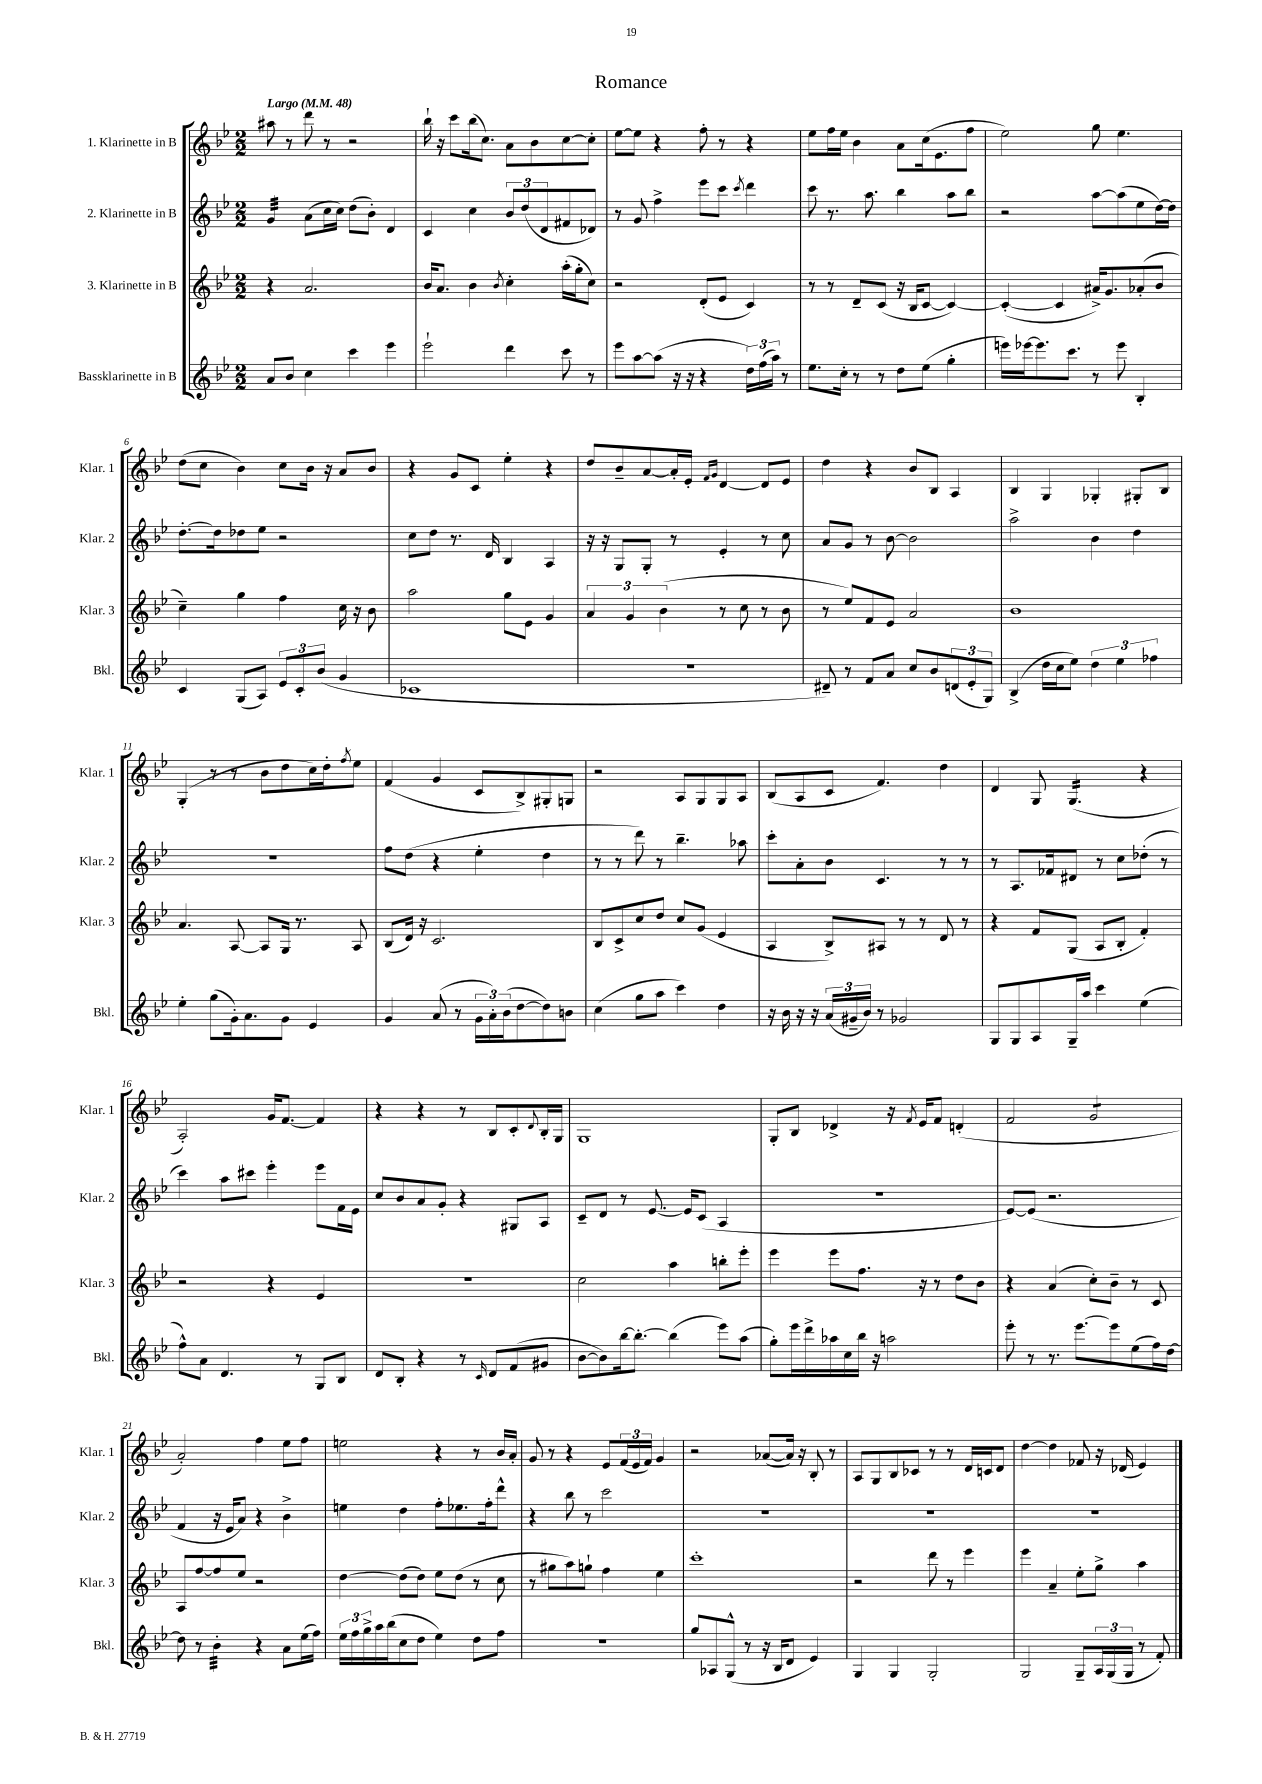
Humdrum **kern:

**kern	**kern	**kern	**kern
*staff4	*staff3	*staff2	*staff1
*clefG2	*clefG2	*clefG2	*clefG2
*k[b-e-]	*k[b-e-]	*k[b-e-]	*k[b-e-]
*M2/2	*M2/2	*M2/2	*M2/2
*MM48	*MM48	*MM48	*MM48
8a	4r	4g	8aa#
8b-	.	.	8r
4cc	2.a	(8a	8ddd
.	.	16cc	8r
.	.	16cc)	.
4ccc	.	(8dd	2r
.	.	8b-')	.
4eee-	.	4d	.
=	=	=	=
2eee-`	16b-	4c	16bb-`
.	8.a	.	16r
.	.	.	8ccc
.	4b-	4cc	(16bb-
.	.	.	8.cc)
.	8qb-	.	.
4ddd	4cc'	12b-	8a
.	.	(12dd	.
.	.	.	8b-
.	.	12d	.
8ccc	(16aa'	8f#	[8cc
.	16gg'	.	.
8r	8cc)	8d-)	8cc']
=	=	=	=
8eee-	2r	8r	[8ee-
[8aa	.	8g	8ee-]
(8aa]	.	4ff^	4r
16r	.	.	.
16r	.	.	.
4r	(8d'	8eee-	8ff'
.	8e-	8ccc	8r
.	.	8qccc	.
24dd)	4c)	4ddd	4r
(24ff	.	.	.
24aa)	.	.	.
8r	.	.	.
=	=	=	=
8.ee-	8r	8ccc	8ee-
.	8r	8.r	16ff
16cc'	.	.	16ee-
8r	8d~	.	4b-
.	.	8.aa	.
8r	(8c	.	.
8dd	16r	4bb-	8a
.	16B-	.	.
(8ee-	[8c	.	(16cc
.	.	.	8.e-
4gg'	4c_)	8aa	.
.	.	8bb-	8ff
=	=	=	=
16eee)	(4c'_	2r	2ee-)
[16eee-	.	.	.
8.eee-]	.	.	.
.	4c]	.	.
8.ccc	.	.	.
8r	16a#^)	[8aa	8gg
.	8.g	.	.
8eee-	.	(8aa]	4.ee-
4B-'	(8a-'	8ee-	.
.	8b-	[16dd)	.
.	.	16dd]	.
=	=	=	=
4c	4cc~)	[8.dd'	(8dd
.	.	.	8cc
.	.	16dd]	.
(8G	4gg	8dd-	4b-)
8A)	.	8ee-	.
12e-	4ff	2r	8cc
12c'	.	.	.
.	.	.	16b-
(12b-	.	.	.
.	.	.	16r
4g	16cc	.	8a
.	16r	.	.
.	8b-	.	8b-
=	=	=	=
1c-	2aa	8cc	4r
.	.	8dd	.
.	.	8.r	8g
.	.	.	8c
.	.	16d	.
.	8gg	4B-	4ee-'
.	8e-	.	.
.	4g	4A	4r
=	=	=	=
1r	6a	16r	8dd
.	.	16r	.
.	.	8G	8b-~
.	6g	.	.
.	.	8G'	[8a
.	(6b-	.	.
.	.	8r	16a']
.	.	.	16e-'
.	.	.	16qqf
.	.	.	16qqg
.	8r	4e-'	[4d
.	8cc	.	.
.	8r	8r	8d]
.	8b-	8cc	8e-
=	=	=	=
8d#~)	8r	8a	4dd
8r	8ee-)	8g	.
8f	8f	8r	4r
8a	8e-	[8b-	.
8cc	2a	2b-]	8b-
8b-	.	.	8B-
(12d	.	.	4A
12e-'	.	.	.
12G)	.	.	.
=	=	=	=
(4B-^	1b-	2aa^	4B-
16dd	.	.	4G
16cc	.	.	.
8ee-)	.	.	.
6dd	.	4b-	4G-'
6ee-	.	.	.
.	.	4dd	8G#'
6ff-	.	.	.
.	.	.	8B-
=	=	=	=
4ee-'	4.a	1r	(4G'
(8gg	.	.	8r
16g')	[8A	.	8r
8.a	.	.	.
.	8A]	.	8b-
8g	16G	.	8dd
.	8.r	.	.
4e-	.	.	16cc)
.	.	.	16dd'
.	.	.	8qff
.	8A	.	8ee-
=	=	=	=
4g	(8B-	8ff	(4f
.	16d)	(8dd	.
.	16r	.	.
(8a	2.c	4r	4g
8r	.	.	.
24g	.	4ee-'	8c
24a')	.	.	.
(24b-	.	.	.
[8dd	.	.	8B-^)
8dd])	.	4dd	8G#'
8b	.	.	8G
=	=	=	=
(4cc	8B-	8r	2r
.	8c^	8r	.
8gg	8cc	8ddd)	.
8aa	8dd	8r	.
4ccc)	8cc	4.bb-~	8A
.	(8g	.	8G
4dd	4e-	.	8G
.	.	8aa-	8A
=	=	=	=
16r	4A	8ccc'	(8B-
16b-	.	.	.
16r	.	8a'	8A
16r	.	.	.
(24a	8B-^)	8b-	8c
24g#~	.	.	.
24b-)	.	.	.
8r	8A#	4.c	4.f)
2g-	8r	.	.
.	8r	.	.
.	8d	8r	4dd
.	8r	8r	.
=	=	=	=
8G	4r	8r	4d
8G	.	8.A	.
8A	8f	.	8G
.	.	16f-	.
16G~	(8G	8d#	(4.G
16aa	.	.	.
4ccc	8A	8r	.
.	8B-'	8cc	.
(4ee-	4f')	(8dd-'	4r
.	.	8r	.
=	=	=	=
8ff^^)	2r	4ccc)	2A')
8a	.	.	.
4.d	.	8aa	.
.	.	8ccc#	.
.	4r	4eee-'	16g
.	.	.	[8.f
8r	.	.	.
8G	4e-	8eee-	4f]
8B-	.	16f	.
.	.	16e-	.
=	=	=	=
8d	1r	8cc	4r
8B-'	.	8b-	.
4r	.	8a	4r
.	.	8g'	.
8r	.	4r	8r
16qqc	.	.	.
8d	.	.	8B-
(8f	.	8G#	8c'
.	.	.	8qqd
8g#	.	8A	16B-'
.	.	.	16G
=	=	=	=
[8b-	2cc	8c~	1G
8b-])	.	8d	.
[16bb-	.	8r	.
8.bb-'_	.	.	.
.	.	[8.e-	.
(4bb-]	4aa	.	.
.	.	16e-]	.
.	.	(8c	.
8eee-)	8bb'	4A	.
(8aa	8eee-'	.	.
=	=	=	=
8gg')	4eee-	1r	8G'
16eee-	.	.	8B-
16ddd^	.	.	.
16aa-	8eee-	.	4d-^
16cc	.	.	.
16bb-	8.ff	.	.
16r	.	.	.
2aa	.	.	16r
.	.	.	8qf
.	16r	.	16e-
.	8r	.	8f
.	8dd	.	(4d'
.	8b-	.	.
=	=	=	=
8eee-'	4r	[8e-)	2f
8r	.	(8e-]	.
8.r	(4a	2.r	.
[8.eee-	.	.	.
.	8cc')	.	2g
8eee-]	8b-~	.	.
(8ee-	8r	.	.
16ff)	8c	.	.
[16dd	.	.	.
=	=	=	=
8dd]	8A	4f	2a')
8r	[8ff	.	.
4b-'	8ff]	16r	.
.	.	16e-	.
.	8ee-	8a)	.
4r	2r	4r	4ff
8a	.	4b-^	8ee-
(16ee-	.	.	8ff
16ff)	.	.	.
=	=	=	=
24ee-	[4dd	4ee	2ee
24ff	.	.	.
24gg^	.	.	.
16aa	.	.	.
(16bb-	.	.	.
8cc	(8dd]	4dd	.
8dd	8dd)	.	.
4ee-)	8ee-	8ff'	4r
.	(8dd	8.ee-	.
8dd	8r	.	8r
.	.	16ff'	.
8ff	8cc	8ddd^^	16b-
.	.	.	16a'
=	=	=	=
1r	8r	4r	8g
.	8gg#	.	8r
.	8aa)	8bb-	4r
.	8gg`	8r	.
.	4ff	2ccc	8e-
.	.	.	(24f
.	.	.	24e-
.	.	.	24f)
.	4ee-	.	4g
=	=	=	=
8gg	1ccc'	1r	2r
8A-	.	.	.
(8G^^	.	.	.
8r	.	.	.
16r	.	.	([8a-
16B-	.	.	.
8d	.	.	16a-])
.	.	.	16r
4e-)	.	.	8B-'
.	.	.	8r
=	=	=	=
4G	2r	1r	8A
.	.	.	8G
4G	.	.	8B-
.	.	.	8c-
2G'	8ddd	.	8r
.	8r	.	8r
.	4eee-	.	16d
.	.	.	16c
.	.	.	8d
=	=	=	=
2G	4eee-	1r	[4dd
.	4a~	.	4dd]
8G~	8ee-'	.	8f-
24A	8gg^	.	16r
(24G	.	.	.
.	.	.	(16d-
24G	.	.	.
8r	4aa	.	4e-)
8f')	.	.	.
==	==	==	==
*-	*-	*-	*-
